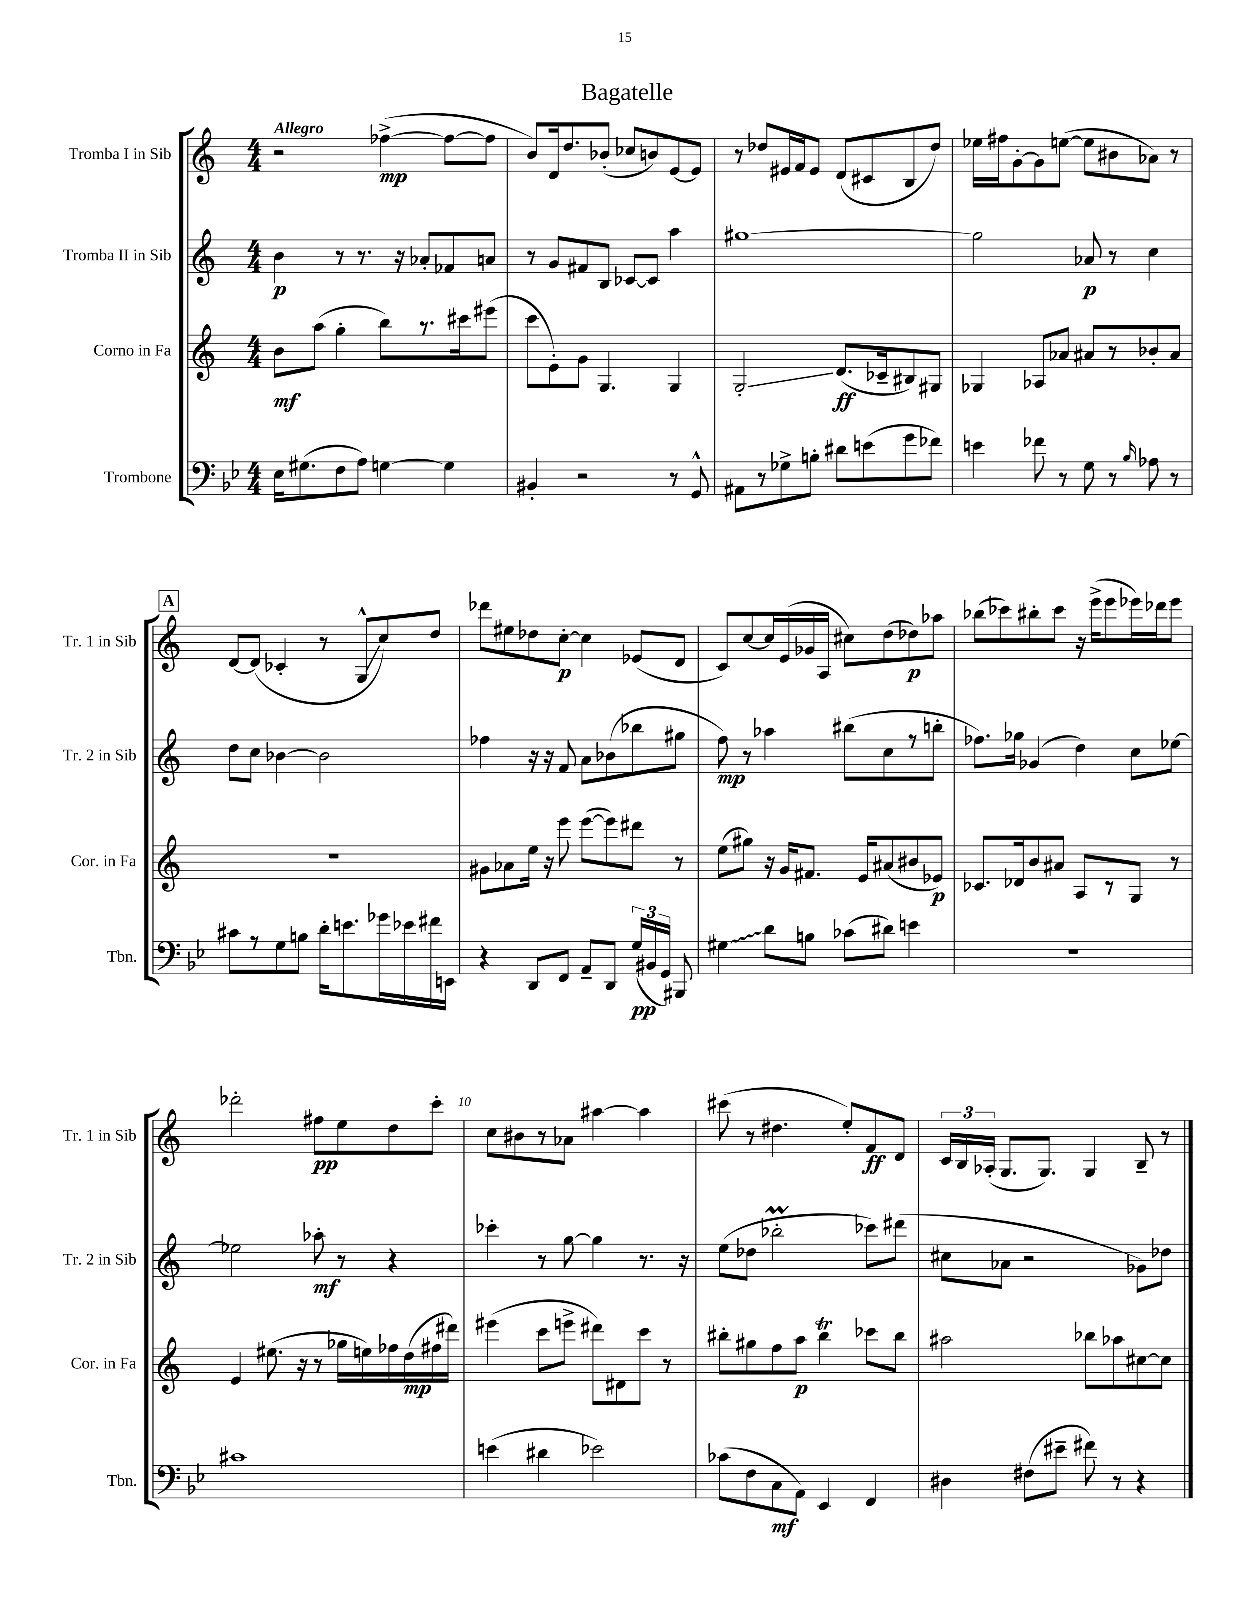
\header { title = "Bagatelle" }
<<
\new StaffGroup <<
\new Staff = "s0" \with { instrumentName = "Tromba I in Sib" shortInstrumentName = "Tr. 1 in Sib" } {
    \clef treble \key c \major \numericTimeSignature \time 4/4 \tempo "Allegro"
    \autoBeamOff r2 fes''4~->\mp( fes''8[~ fes''8] |
    b'8[) d'16 d''8. bes'8]-.( ces''8[ b'8) e'8~ e'8] |
    r8 des''8[ eis'16 f'16 eis'8] d'8[( cis'8 b8 des''8]) |
    ees''16[ fis''16 g'8~-. g'8 e''8]~( e''8[ bis'8 aes'8]) r8 |
    \mark \markup { \box "A" } d'8[~ d'8]( ces'4-. r8 g8[-^\glissando c''8) d''8] |
    des'''8[ eis''8 des''8 c''8]~-.\p c''4 ees'8[( d'8] |
    c'8[) c''8~ c''16 e'16( ges'16 a16] cis''8[) d''8( des''8\p) aes''8] |
    bes''8[( ces'''8) bis''8-. ces'''8] r16 e'''16[->( e'''8 ees'''16) des'''16 ees'''8] |
    des'''2-. fis''8[\pp e''8 d''8 c'''8]-. |
    c''8[ bis'8 r8 aes'8] ais''4~ ais''4 |
    cis'''8( r8 dis''4. e''8[-.) f'8\ff d'8] |
    \tuplet 3/2 { c'16[ b16 aes16]-.( } g8.[ g8.]) g4 b8-- r8 \bar "|." |
}
\new Staff = "s1" \with { instrumentName = "Tromba II in Sib" shortInstrumentName = "Tr. 2 in Sib" } {
    \clef treble \key c \major \numericTimeSignature \time 4/4
    \autoBeamOff b'4\p r8 r8. r16 aes'8[-. fes'8 a'8] |
    r8 g'8[ fis'8 b8] ces'8[~ ces'8] a''4 |
    gis''1~ |
    gis''2 aes'8\p r8 c''4 |
    \mark \markup { \box "A" } d''8[ c''8] bes'4~ bes'2 |
    fes''4 r16 r16 f'8 a'8[ bes'8( bes''8 gis''8] |
    f''8\mp) r8 aes''4 bis''8[( c''8 r8 b''8]-. |
    fes''8.[) ges''16] ges'4( d''4) c''8[ ees''8]~ |
    ees''2 aes''8-.\mf r8 r4 |
    ces'''4-. r8 g''8~ g''4 r8. r16 |
    e''8[( des''8] bes''2-.\prall ces'''8[) dis'''8]( |
    cis''8[ aes'8] r2 ges'8[) des''8] \bar "|." |
}
\new Staff = "s2" \with { instrumentName = "Corno in Fa" shortInstrumentName = "Cor. in Fa" } {
    \clef treble \key c \major \numericTimeSignature \time 4/4
    \autoBeamOff b'8[\mf a''8]( g''4-. b''8[) r8. cis'''16 eis'''8]( |
    c'''8[ e'8-.) g'8] g4. g4 |
    g2-.\glissando d'8.[\ff( ces'16-- bis8) gis8] |
    ges4 aes8[ aes'8] ais'8[ r8 bes'8-. ais'8] |
    \mark \markup { \box "A" } R1 |
    gis'8[ aes'8 e''16] r16 e'''8 e'''8[~( e'''8) dis'''8] r8 |
    e''8[( gis''8]) r16 g'16[ fis'8.] e'16[ ais'8( bis'8 ees'8]\p) |
    ces'8.[ des'16 b'8 ais'8] a8[ r8 g8] r8 |
    e'4 eis''8.( r16 r8 ges''16[ e''16) fes''16 d''16\mp( fis''16 dis'''16]) |
    eis'''4( c'''8[ e'''8]-> dis'''8[) dis'8 c'''8] r8 |
    bis''8[-. gis''8 f''8 a''8]\p bis''4\trill ces'''8[ bis''8] |
    ais''2 bes''8[ aes''8 cis''8~ cis''8] \bar "|." |
}
\new Staff = "s3" \with { instrumentName = "Trombone" shortInstrumentName = "Tbn." } {
    \clef bass \key bes \major \numericTimeSignature \time 4/4
    \autoBeamOff ees16[ gis8.( f8 a8]) g4~ g4 |
    bis,4-. r2 r8 g,8-^ |
    ais,8[ r8 ges8-> b8]-. dis'8[ e'8( g'8 fes'8]) |
    e'4 fes'8 r8 g8 r8 \grace { bes16 } aes8 r8 |
    \mark \markup { \box "A" } cis'8[ r8 g8 b8] d'16[-. e'8. ges'16 ees'16 fis'16 e,16] |
    r4 d,8[ f,8] a,8[-- d,8] \tuplet 3/2 { g16[\pp( bis,16 g,16]) } bis,,8 |
    \once \override Glissando.style = #'zigzag gis4\glissando d'8[ b8] ces'8[( dis'8]) e'4 |
    r1 |
    cis'1 |
    e'4( dis'4 ees'2) |
    ces'8[( f8 c8\mf a,8]) ees,4 f,4 |
    dis4 fis8[( eis'8]-- fis'8) r8 r4 \bar "|." |
}
>>
>>
\layout { \context { \Score \override BarNumber.break-visibility = ##(#f #t #t) barNumberVisibility = #(every-nth-bar-number-visible 5) } }
